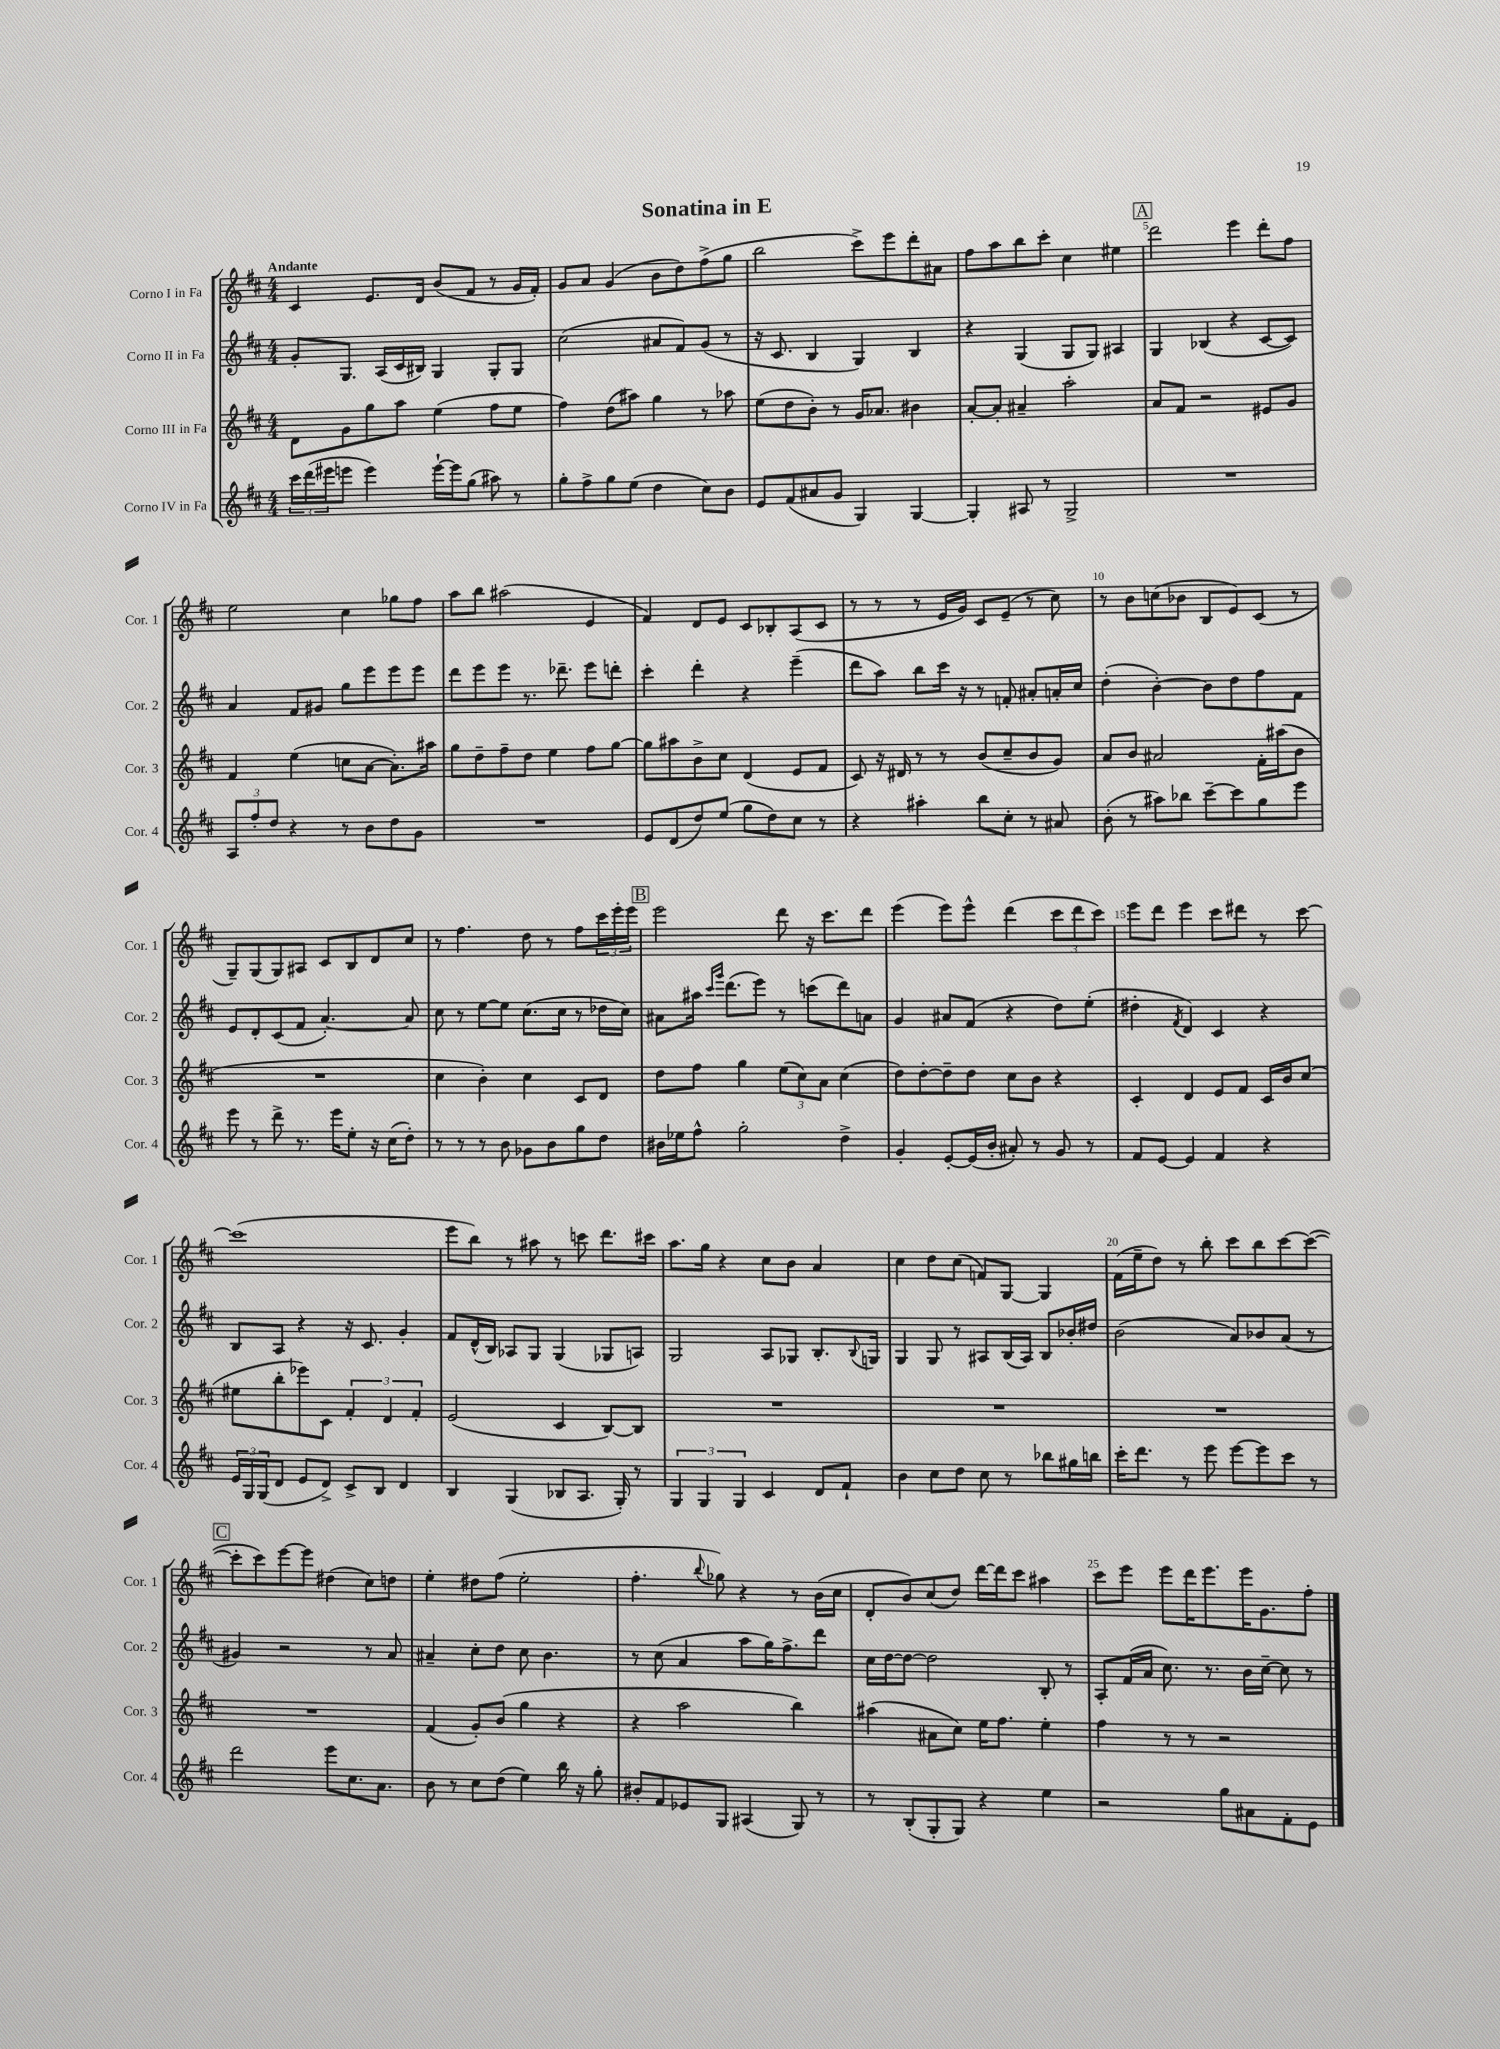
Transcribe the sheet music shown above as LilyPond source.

\header { title = "Sonatina in E" }
<<
\new StaffGroup <<
\new Staff = "s0" \with { instrumentName = "Corno I in Fa" shortInstrumentName = "Cor. 1" } {
    \clef treble \key d \major \numericTimeSignature \time 4/4 \tempo "Andante"
    cis'4 e'8. d'16 b'8( fis'8 r8 g'16 fis'16-.) |
    g'8 a'8 g'4( b'8 d''8) fis''8->( g''8 |
    b''2 cis'''8->) e'''8 d'''8-. ais'8 |
    fis''8 a''8 b''8 cis'''8-. cis''4 eis''4 |
    \mark \markup { \box "A" } d'''2 e'''4 d'''8-. fis''8 |
    e''2 cis''4 ges''8 fis''8 |
    a''8 b''8 ais''2( e'4 |
    fis'4) d'8 e'8 cis'8 bes8-. a8( cis'8 |
    r8 r8 r8 e'16 g'16) cis'8 e'8--( r8 cis''8) |
    r8 b'8 c''8( bes'8 b8 e'8) cis'8( r8 |
    g8--) g8( g8) ais8 cis'8 b8 d'8 cis''8 |
    r8 fis''4. d''8 r8 fis''8 \tuplet 3/2 { cis'''16 e'''16-. e'''16 } |
    \mark \markup { \box "B" } e'''2 d'''8 r16 cis'''8. d'''8 |
    e'''4( e'''8) e'''8-^ d'''4( \tuplet 3/2 { cis'''8 d'''8 cis'''8) } |
    e'''8 d'''8 e'''4 cis'''8 dis'''8 r8 cis'''8~ |
    cis'''1( |
    e'''8 b''8) r8 ais''8 r8 c'''8 d'''8. cis'''16 |
    a''8. g''16 r4 cis''8 b'8 a'4 |
    cis''4 d''8 cis''8( f'8) g8~ g4 |
    fis'16( e''16-- d''8) r8 b''8-. cis'''8 b''8 cis'''8~ cis'''8~( |
    \mark \markup { \box "C" } cis'''8-. cis'''8) e'''8~ e'''8 dis''4( cis''8) d''8 |
    e''4-. dis''8 fis''8( e''2-. |
    fis''4.-. \appoggiatura { b''8 } ges''8) r4 r8 b'16( cis''16 |
    d'8-. b'8) cis''8( d''8) d'''16~ d'''16 cis'''8 ais''4 |
    cis'''8 e'''8 e'''8 d'''16 e'''8. e'''16 g'8. fis''8-. \bar "|." |
}
\new Staff = "s1" \with { instrumentName = "Corno II in Fa" shortInstrumentName = "Cor. 2" } {
    \clef treble \key d \major \numericTimeSignature \time 4/4
    g'8-. g8. a16( cis'16 bis16) g4 g8-. g8 |
    cis''2( ais'8 fis'8) g'8( r8 |
    r16 cis'8. b4 g4) b4 |
    r4 g4( g8 g8) ais4 |
    \mark \markup { \box "A" } g4 bes4( r4 cis'8~ cis'8) |
    a'4 fis'8 gis'8 g''8 e'''8 e'''8 e'''8 |
    d'''8 e'''8 e'''8 r8. des'''8.-- e'''8 d'''8-. |
    cis'''4-. d'''4-. r4 e'''4--( |
    d'''8 a''8) b''8 cis'''16 r16 r8 f'8-. ais'8-. a'16-. cis''16 |
    d''4-.( b'4~-.) b'8 d''8 fis''8 fis'8 |
    e'8 d'8-. cis'8( fis'8 a'4.~-.) a'8 |
    cis''8 r8 e''8~ e''8 cis''8.( cis''16 r8 des''16 cis''16) |
    \mark \markup { \box "B" } ais'8 ais''16 \grace { cis'''16 g'''16 } d'''8.( e'''8) r8 c'''8( d'''8) a'8 |
    g'4 ais'8 fis'8( r4 d''8) e''8-.( |
    dis''4-. \acciaccatura { fis'8 } d'4) cis'4 r4 |
    b8 a8 r4 r16 cis'8. g'4-. |
    fis'8 d'16-^( b16) aes8 g8 g4( ges8 a8) |
    g2 a8 ges8 b8.-. \appoggiatura { b8 } g16 |
    g4 g8 r8 ais8 b16( ais16) b8 bes'16-. dis''16 |
    b'2( a'8) bes'8 a'8( r8 |
    \mark \markup { \box "C" } gis'4) r2 r8 a'8 |
    ais'4-- cis''8-. d''8 cis''8 b'4. |
    r8 cis''8( a'4 a''8 g''16) fis''8.-> d'''8 |
    cis''16 d''16~ d''8~ d''2 b8-. r8 |
    a8-. fis'16( a'16 cis''8.) r8. b'16 cis''16~-- cis''8 r8 \bar "|." |
}
\new Staff = "s2" \with { instrumentName = "Corno III in Fa" shortInstrumentName = "Cor. 3" } {
    \clef treble \key d \major \numericTimeSignature \time 4/4
    d'8 g'8 g''8 a''8 e''4( fis''8 e''8 |
    fis''4) d''8( ais''8) g''4 r8 aes''8 |
    e''8( d''8 b'8-.) r8 g'16 aes'8. bis'4 |
    a'8~-. a'8-. ais'4-- a''2-. |
    \mark \markup { \box "A" } a'8 fis'8 r2 eis'8 g'8 |
    fis'4 e''4( c''8 a'8~ a'8.-.) ais''16 |
    g''8 d''8-- fis''8-- d''8 e''4 fis''8 g''8~ |
    g''8 ais''8 b'8-> cis''8 d'4( e'8 fis'8 |
    cis'8) r16 dis'16 r8 r8 b'8( cis''8-- b'8 g'8) |
    a'8 b'8 ais'2 fis'16-. ais''16( b'8 |
    R1 |
    cis''4 b'4-.) cis''4 cis'8 d'8 |
    \mark \markup { \box "B" } d''8 fis''8 g''4 \tuplet 3/2 { e''8( cis''8) a'8 } cis''4( |
    d''8) d''8~-. d''8-- d''8 cis''8 b'8 r4 |
    cis'4-. d'4 e'8 fis'8 cis'16 b'16 cis''8( |
    eis''8 b''8-. ees'''8) cis'8 \tuplet 3/2 { fis'4-. d'4 fis'4-. } |
    e'2( cis'4 b8~) b8 |
    R1 |
    R1 |
    R1 |
    \mark \markup { \box "C" } R1 |
    fis'4( g'8-.) b'8( g''4 r4 |
    r4 a''2 b''4) |
    ais''4( ais'8 cis''8) e''16 fis''8. e''4-. |
    fis''4 r8 r8 r2 \bar "|." |
}
\new Staff = "s3" \with { instrumentName = "Corno IV in Fa" shortInstrumentName = "Cor. 4" } {
    \clef treble \key d \major \numericTimeSignature \time 4/4
    \tuplet 3/2 { cis'''16 d'''16( eis'''16 } e'''8 e'''4) e'''16~-! e'''16 g''8( ais''8) r8 |
    g''8-. fis''8-> g''8 e''8( d''4 cis''8) b'8 |
    e'8 fis'8( ais'8 g'8 g4) g4~ |
    g4-. ais8 r8 g2-> |
    \mark \markup { \box "A" } R1 |
    \tuplet 3/2 { a8 fis''8-. d''8 } r4 r8 b'8 d''8 g'8 |
    R1 |
    e'8 d'8( d''8) e''8( g''8 d''8) cis''8 r8 |
    r4 ais''4-. b''8 cis''8-. r8 ais'8 |
    b'8-.( r8 ais''8) bes''8 cis'''8~-- cis'''8 g''8 e'''8 |
    e'''8 r8 d'''8-> r8. e'''16 e''8-. r16 cis''16( d''8-.) |
    r8 r8 r8 b'8 ges'8 b'8 g''8 d''8 |
    \mark \markup { \box "B" } bis'16 ees''16 fis''8-^ g''2-. d''4-> |
    g'4-. e'8~-. e'16( b'16-. ais'8-.) r8 g'8 r8 |
    fis'8 e'8~ e'4 fis'4 r4 |
    \tuplet 3/2 { e'16 g16 g16( } d'8 e'8 d'8->) cis'8-> b8 d'4 |
    b4 g4( bes8 a8. g16-.) r8 |
    \tuplet 3/2 { g4 g4 g4 } cis'4 d'8 fis'8-! |
    b'4 cis''8 d''8 cis''8 r8 bes''8 gis''16 b''16 |
    cis'''16-. d'''8. r8 e'''8 e'''8~ e'''8 cis'''8 r8 |
    \mark \markup { \box "C" } d'''2 e'''8 cis''8. a'8. |
    b'8 r8 cis''8 d''8( e''4) b''16 r16 g''8-. |
    bis'8-. fis'8 ees'8 g8 ais4( g8) r8 |
    r8 b8-.( g8-. g8) r4 e''4 |
    r2 g''8 ais'8 fis'8-. e'8 \bar "|." |
}
>>
>>
\layout { \context { \Score \override BarNumber.break-visibility = ##(#f #t #t) barNumberVisibility = #(every-nth-bar-number-visible 5) } }
